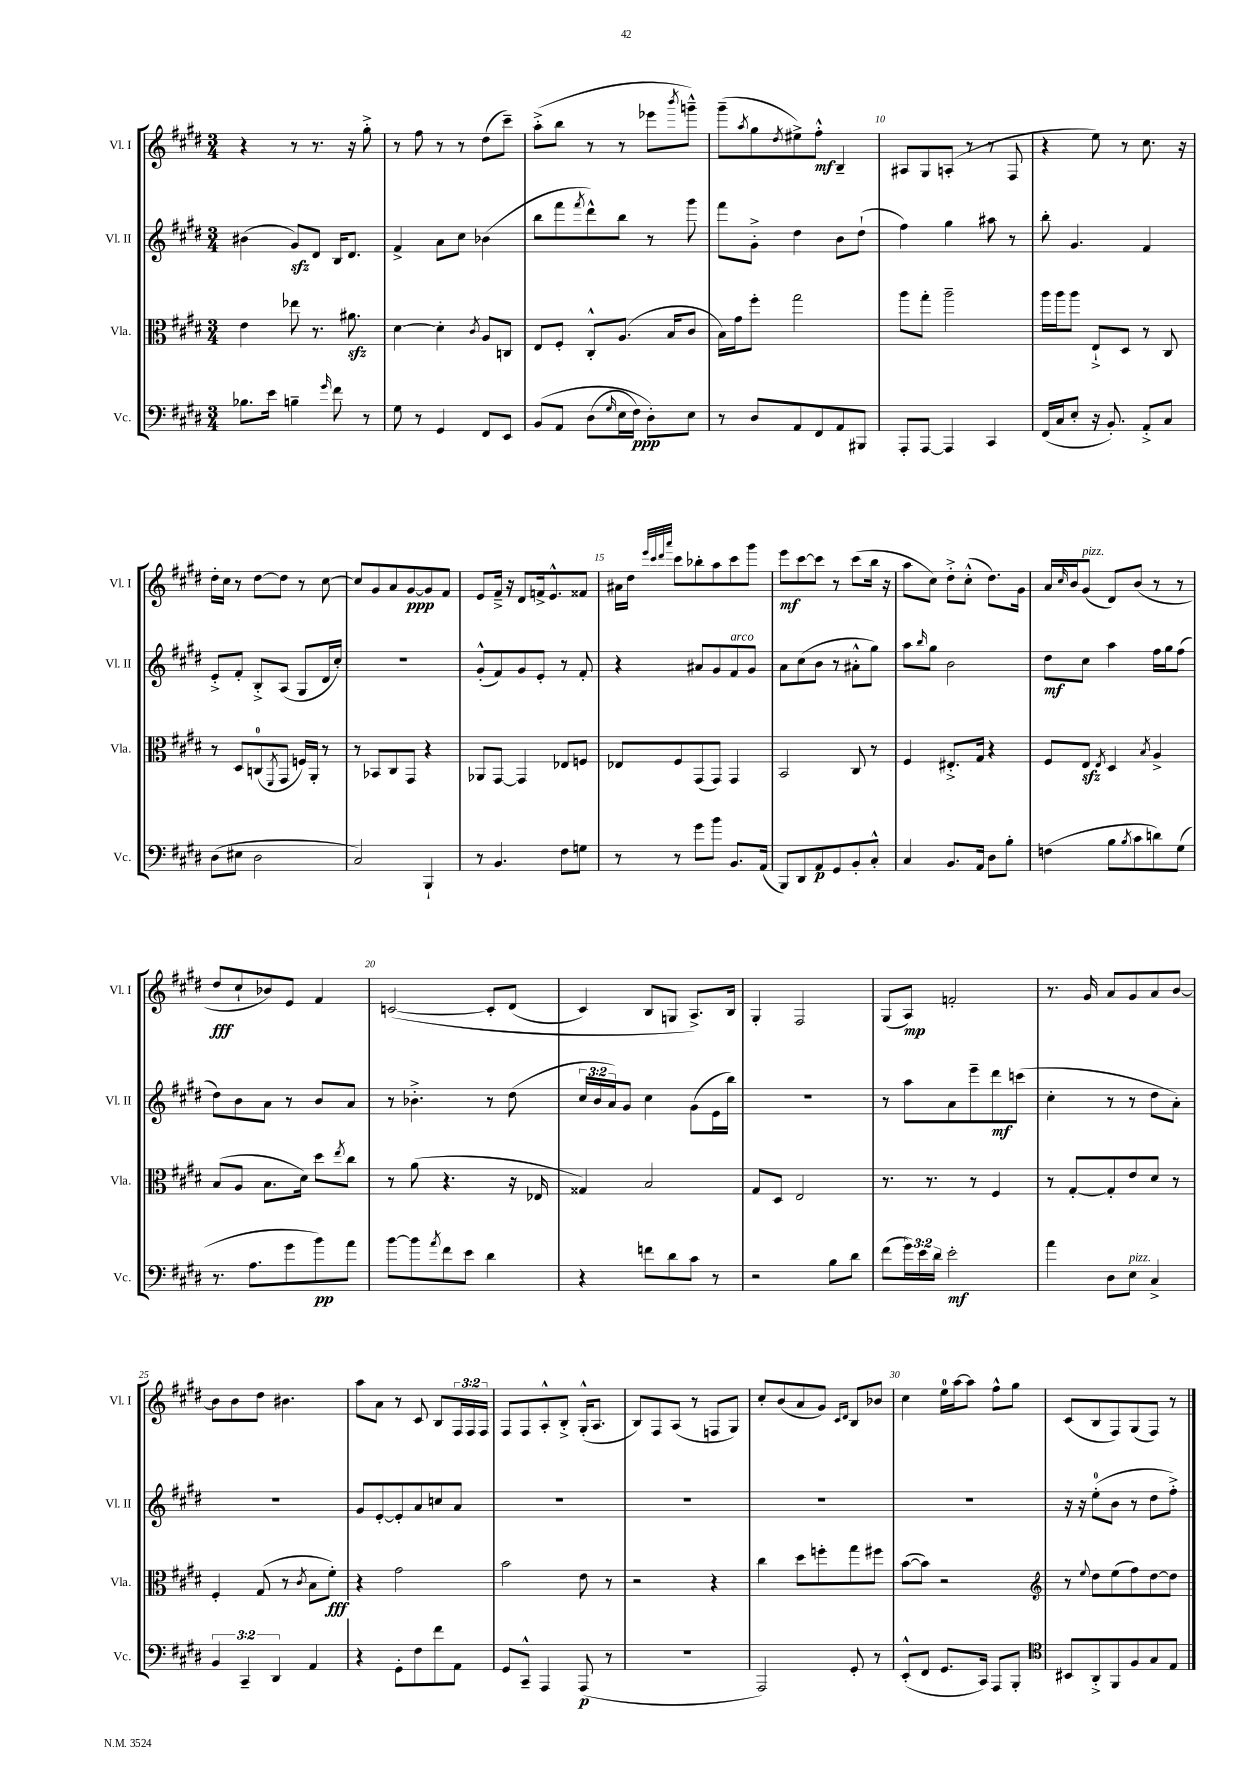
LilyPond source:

<<
\new StaffGroup <<
\new Staff = "s0" \with { instrumentName = "Vl. I" shortInstrumentName = "Vl. I" } {
    \clef treble \key e \major \numericTimeSignature \time 3/4 \override Staff.TupletNumber.text = #tuplet-number::calc-fraction-text
    r4 r8 r8. r16 gis''8-.-> |
    r8 fis''8 r8 r8 dis''8( cis'''8--) |
    a''8-.->( b''8 r8 r8 ees'''8 \acciaccatura { b'''8 } g'''8---^) |
    gis'''8--( \acciaccatura { a''8 } gis''8 \acciaccatura { dis''8 } eis''8->) fis''8-.-^\mf b4-- |
    ais8 gis8 a8-.( r8 r8 fis8 |
    r4 e''8) r8 cis''8. r16 |
    dis''16-. cis''16 r8 dis''8~ dis''8 r8 cis''8~ |
    cis''8 gis'8 a'8 gis'8~\ppp gis'8 fis'8 |
    e'8 fis'16---> r16 dis'8 f'16-> e'8.-^ fisis'8 |
    ais'16 dis''16 \grace { e'''32 cis'''32 dis'''32 a'''32 } cis'''8 bes''8-. a''8 cis'''8 gis'''8 |
    e'''8\mf cis'''8~ cis'''8 r8 cis'''8( b''16 r16 |
    a''8 cis''8) dis''8-.-> cis''8-.-^( dis''8.) gis'16 |
    a'16 \grace { cis''16 } b'16 gis'8^\markup { \italic "pizz." }( dis'8) b'8( r8 r8 |
    dis''8\fff cis''8-! bes'8) e'8 fis'4 |
    c'2~\( c'8-. dis'8( |
    cis'4) b8 g8 a8.->\) b16 |
    gis4-. fis2 |
    gis8( a8\mp) f'2-. |
    r8. gis'16 a'8 gis'8 a'8 b'8~ |
    b'8 b'8 dis''8 bis'4. |
    a''8 a'8 r8 cis'8 b8 \tuplet 3/2 { fis16 fis16 fis16 } |
    fis8 fis8 a8-.-^ b8-.-> gis16-.-^( a8. |
    b8) fis8 a8( r8 f8 gis8) |
    cis''8-. b'8( a'8 gis'8) \grace { cis'16 dis'16 } b8 bes'8 |
    cis''4 e''16-0 a''16~ a''8 fis''8-^ gis''8 |
    cis'8( b8 fis8) gis8( fis8) r8 \bar "|." |
}
\new Staff = "s1" \with { instrumentName = "Vl. II" shortInstrumentName = "Vl. II" } {
    \clef treble \key e \major \numericTimeSignature \time 3/4 \override Staff.TupletNumber.text = #tuplet-number::calc-fraction-text
    bis'4( gis'8\sfz) dis'8 b16 dis'8. |
    fis'4-> a'8 cis''8 bes'4( |
    b''8 fis'''8 \acciaccatura { fis'''8 } dis'''8-^) b''8 r8 gis'''8 |
    fis'''8 gis'8-.-> dis''4 b'8 dis''8-!( |
    fis''4) gis''4 ais''8 r8 |
    b''8-. gis'4. fis'4 |
    e'8-.-> fis'8-. b8-.-> a8( gis8 dis'16 cis''16-.) |
    R2. |
    gis'8-.-^( fis'8) gis'8 e'8-. r8 fis'8-. |
    r4 ais'8 gis'8 fis'8^\markup { \italic "arco" } gis'8 |
    a'8 cis''8( b'8 r8 ais'8-.-^ gis''8) |
    a''8 \grace { b''16 } gis''8 b'2 |
    dis''8\mf cis''8 a''4 fis''16 gis''16 fis''8( |
    dis''8) b'8 a'8 r8 b'8 a'8 |
    r8 bes'4.-.-> r8 dis''8( |
    \tuplet 3/2 { cis''16 b'16 a'16) } gis'8 cis''4 gis'8( e'16 b''16) |
    R2. |
    r8 a''8 a'8 e'''8-- dis'''8\mf c'''8( |
    cis''4-. r8 r8 dis''8 a'8-.) |
    R2. |
    gis'8 e'8~-. e'8-. a'8 c''8 a'8 |
    R2. |
    R2. |
    R2. |
    R2. |
    r16 r16 e''8-0-.( b'8 r8 dis''8 fis''8-.->) \bar "|." |
}
\new Staff = "s2" \with { instrumentName = "Vla." shortInstrumentName = "Vla." } {
    \clef alto \key e \major \numericTimeSignature \time 3/4
    e'4 ees''8 r8. ais'8.\sfz |
    dis'4~ dis'4-. \acciaccatura { cis'8 } a8 c8 |
    e8 fis8-. cis8-.-^ a8.( b16 cis'8 |
    b16) gis'16 fis''8-. gis''2 |
    a''8 gis''8-. a''2-- |
    a''16 a''16 a''8 e8-!-> dis8 r8 cis8 |
    r8 dis8 c8-0( \acciaccatura { fis,8 } gis,8 f16) a,16-. r8 |
    r8 bes,8 cis8 gis,8 r4 |
    aes,8 gis,8~ gis,4 ees8 f8 |
    ees8 fis8 gis,8( gis,8) gis,4 |
    b,2 cis8 r8 |
    fis4 eis8.-.-> gis16 r4 |
    fis8 e8\sfz \acciaccatura { e8 } dis4 \acciaccatura { b8 } a4-> |
    b8( a8 b8. dis'16) dis''8 \acciaccatura { e''8 } cis''8 |
    r8 a'8( r4. r16 ees16 |
    gisis4) b2 |
    gis8 dis8 e2 |
    r8. r8. r8 fis4 |
    r8 gis8~-. gis8-. e'8 dis'8 r8 |
    fis4-. gis8( r8 \acciaccatura { cis'8 } b8 fis'8-.\fff) |
    r4 gis'2 |
    b'2 e'8 r8 |
    r2 r4 |
    cis''4 dis''8 f''8-. gis''8 fis''8 |
    b'8~( b'8) r2 |
    \clef treble r8 \appoggiatura { e''8 } dis''8 e''8( fis''8) dis''8~ dis''8 \bar "|." |
}
\new Staff = "s3" \with { instrumentName = "Vc." shortInstrumentName = "Vc." } {
    \clef bass \key e \major \numericTimeSignature \time 3/4 \override Staff.TupletNumber.text = #tuplet-number::calc-fraction-text
    bes8. e'16 b4-- \grace { gis'16 } fis'8 r8 |
    gis8 r8 gis,4 fis,8 e,8 |
    b,8\( a,8 dis8( \grace { gis16 } e16 fis16\ppp) dis8-.\) e8 |
    r8 dis8 a,8 fis,8 a,8 bis,,8 |
    a,,8-. a,,8~ a,,4 cis,4 |
    fis,16( cis16 e8-. r16 b,8.-.) a,8-.-> cis8 |
    dis8( eis8 dis2 |
    cis2) b,,4-! |
    r8 b,4. fis8 g8 |
    r8 r8 gis'8 b'8 b,8. a,16( |
    b,,8) dis,8 a,8\p gis,8 b,8-. cis8-.-^ |
    cis4 b,8. a,16 dis8 b8-. |
    f4( b8 \acciaccatura { b8 } cis'8 d'8) gis8( |
    r8. a8. gis'8 b'8\pp) a'8 |
    b'8~ b'8 \acciaccatura { a'8 } fis'8 e'8 dis'4 |
    r4 f'8 dis'8 cis'8 r8 |
    r2 b8 dis'8 |
    fis'8( \tuplet 3/2 { gis'16) e'16 dis'16 } e'2-.\mf |
    a'4 dis8 e8^\markup { \italic "pizz." } cis4-> |
    \tuplet 3/2 { b,4 cis,4-- dis,4 } a,4 |
    r4 gis,8-. fis8 fis'8 a,8 |
    gis,8 cis,8---^ a,,4 a,,8\p( r8 |
    R2. |
    a,,2) gis,8-. r8 |
    e,8-.-^( fis,8 gis,8. cis,16) a,,8 b,,8-. |
    \clef tenor bis,8 a,8-.-> fis,8 fis8 gis8 e8 \bar "|." |
}
>>
>>
\layout { \context { \Score currentBarNumber = #6 \override BarNumber.break-visibility = ##(#f #t #t) barNumberVisibility = #(every-nth-bar-number-visible 5) } }
